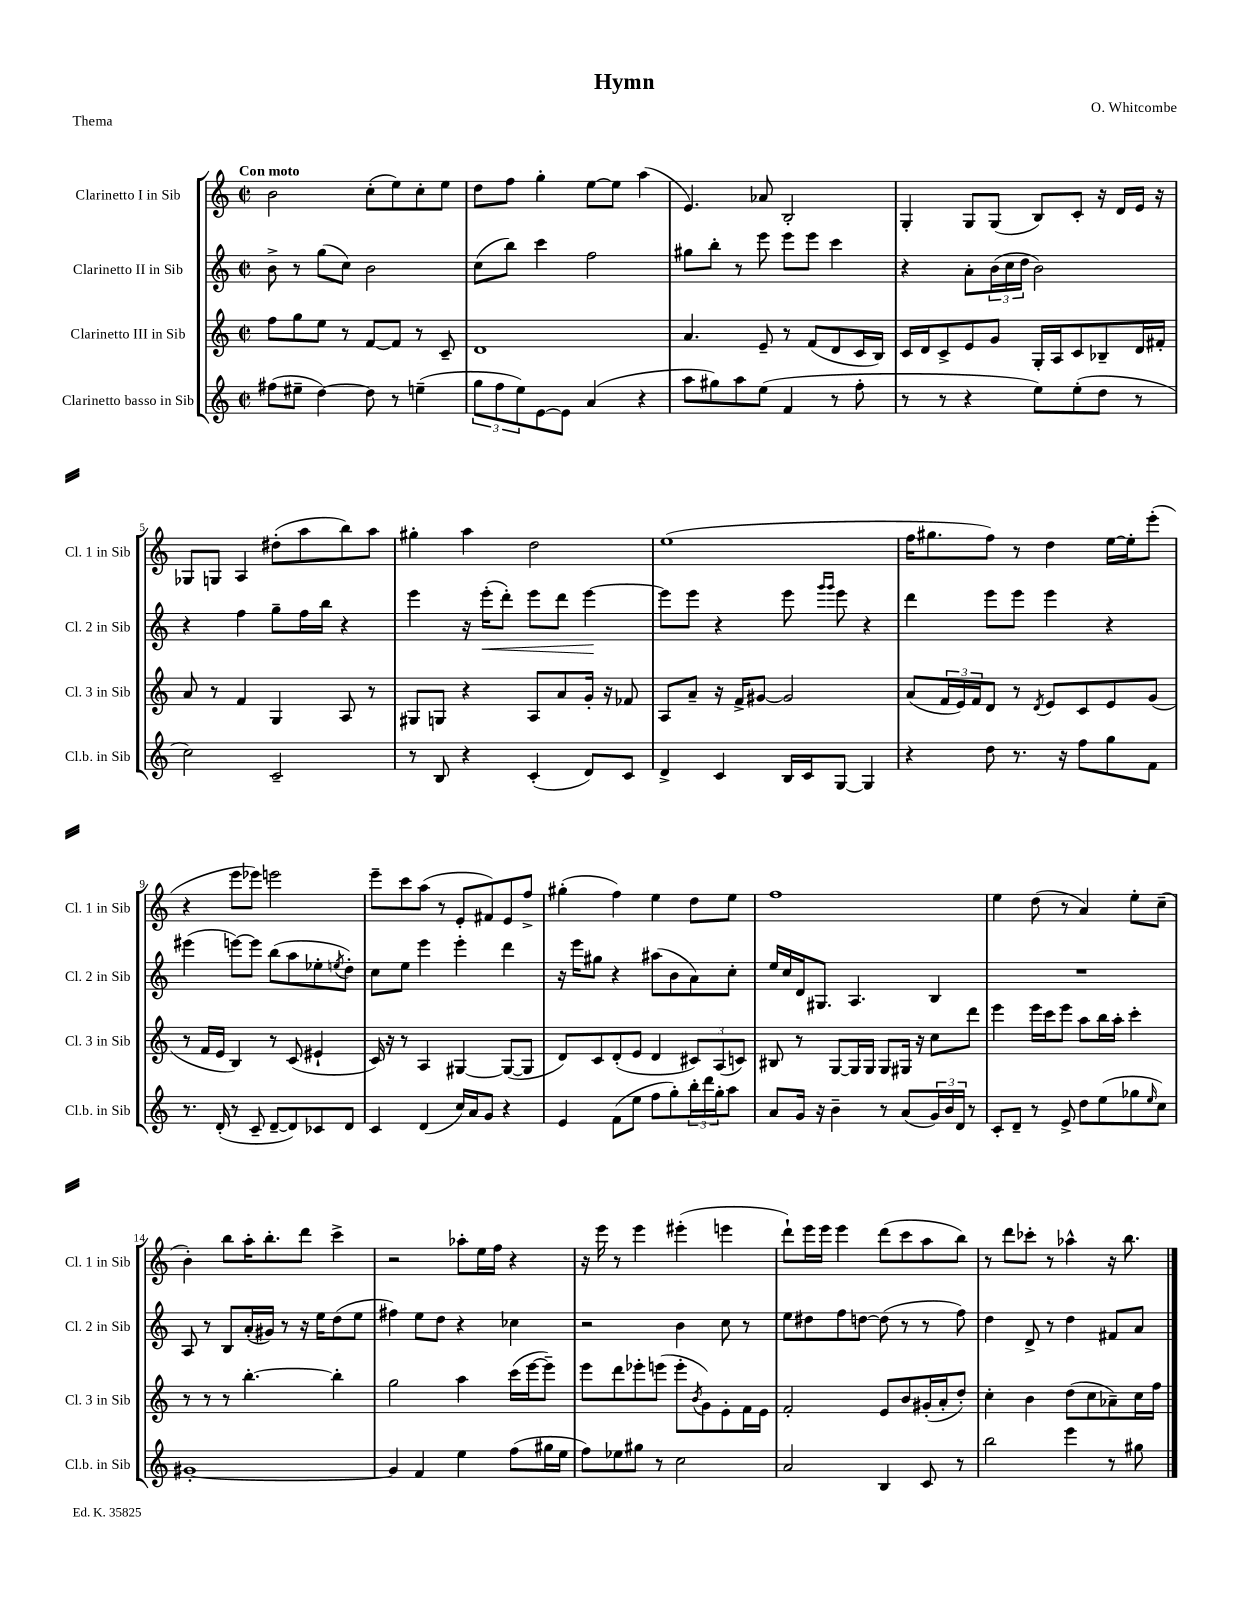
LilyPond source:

\header { title = "Hymn" composer = "O. Whitcombe" piece = "Thema" }
<<
\new StaffGroup <<
\new Staff = "s0" \with { instrumentName = "Clarinetto I in Sib" shortInstrumentName = "Cl. 1 in Sib" } {
    \clef treble \key c \major \defaultTimeSignature \time 2/2 \tempo "Con moto"
    b'2 c''8-.( e''8) c''8-. e''8 |
    d''8 f''8 g''4-. e''8~ e''8 a''4( |
    e'4.) aes'8 b2-. |
    g4-. g8 g8( b8) c'8-. r16 d'16 e'16 r16 |
    ges8 g8 a4 dis''8-.( a''8 b''8) a''8 |
    gis''4-. a''4 d''2 |
    e''1( |
    f''16 gis''8. f''8) r8 d''4 e''16~ e''16-. e'''8-.( |
    r4 e'''8 ees'''8) e'''2 |
    e'''8-- c'''8 a''8( r8 e'8-. fis'8) e'8 f''8-> |
    gis''4-.( f''4) e''4 d''8 e''8 |
    f''1 |
    e''4 d''8( r8 a'4) e''8-. c''8--( |
    b'4-.) b''8 a''16-. b''8.-. d'''8 c'''4-> |
    r2 aes''8-. e''16 f''16 r4 |
    r16 e'''16 r8 e'''4 eis'''4-.( e'''4 |
    d'''8-!) e'''16 e'''16 e'''4 d'''8( c'''8 a''8 b''8) |
    r8 d'''8 ces'''8-. r8 aes''4-^ r16 b''8. \bar "|." |
}
\new Staff = "s1" \with { instrumentName = "Clarinetto II in Sib" shortInstrumentName = "Cl. 2 in Sib" } {
    \clef treble \key c \major \defaultTimeSignature \time 2/2
    b'8-> r8 g''8( c''8) b'2 |
    c''8( b''8) c'''4 f''2 |
    gis''8 b''8-. r8 e'''8 e'''8 e'''8 c'''4 |
    r4 a'8-. \tuplet 3/2 { b'16( c''16 d''16 } b'2) |
    r4 f''4 g''8-- f''16 b''16 r4 |
    e'''4 r16 e'''16-.\<( d'''8-.) e'''8 d'''8 e'''4~\! |
    e'''8 e'''8 r4 e'''8 \grace { g'''16 g'''16 } e'''8 r4 |
    d'''4 e'''8 e'''8 e'''4 r4 |
    eis'''4( e'''8~) e'''8 b''8( a''8 ees''8-. \acciaccatura { e''8 } d''8-.) |
    c''8 e''8 e'''4 e'''4-. d'''4 |
    r16 e'''16 gis''8 r4 ais''8( b'8 a'8) c''8-. |
    e''16 c''16 d'16 gis8. a4. b4 |
    R1 |
    a8 r8 b8 a'16-.( gis'16) r8 r16 e''16 d''8( e''8 |
    fis''4) e''8 d''8 r4 ces''4 |
    r2 b'4 c''8 r8 |
    e''8 dis''8 f''8 d''8~ d''8( r8 r8 f''8) |
    d''4 d'8-> r8 d''4 fis'8 a'8 \bar "|." |
}
\new Staff = "s2" \with { instrumentName = "Clarinetto III in Sib" shortInstrumentName = "Cl. 3 in Sib" } {
    \clef treble \key c \major \defaultTimeSignature \time 2/2
    f''8 g''8 e''8 r8 f'8~ f'8 r8 c'8-- |
    d'1 |
    a'4. e'8-- r8 f'8( d'8 c'16 b16) |
    c'16 d'16 c'8-> e'8 g'8 g16-. a16 c'8 bes8-- d'16 fis'16-. |
    a'8 r8 f'4 g4 a8 r8 |
    gis8 g8 r4 a8 a'8 g'16-. r16 fes'8 |
    a8 a'8-- r16 f'16-> gis'8~ gis'2 |
    a'8( \tuplet 3/2 { f'16 e'16) f'16 } d'8 r8 \acciaccatura { d'8 } e'8 c'8 e'8 g'8( |
    r8 f'16 e'16 b4) r8 c'8( eis'4-! |
    c'16) r16 r8 a4 gis4~ gis8~( gis8 |
    d'8) c'8 d'8-.( e'8 d'4 \tuplet 3/2 { cis'8) a8( c'8) } |
    bis8 r8 g8~ g16 g16 g8 gis16 r16 c''8 d'''8 |
    e'''4 e'''16 c'''16 e'''8 a''8 b''16 a''16-. c'''4-. |
    r8 r8 r8 b''4.~-. b''4-. |
    g''2 a''4 c'''16( e'''16~ e'''8--) |
    e'''8 d'''8 ees'''8-. e'''8( e'''8-. \acciaccatura { b'8 } g'8) e'8-. f'16 e'16 |
    f'2-. e'8 b'8 gis'16-.( a'16-. d''8-.) |
    c''4-. b'4 d''8( c''8 aes'8--) c''16 f''16 \bar "|." |
}
\new Staff = "s3" \with { instrumentName = "Clarinetto basso in Sib" shortInstrumentName = "Cl.b. in Sib" } {
    \clef treble \key c \major \defaultTimeSignature \time 2/2
    fis''8( eis''8-- d''4~) d''8 r8 e''4--( |
    \tuplet 3/2 { g''8 f''8 e''8) } e'8~ e'8 a'4( r4 |
    a''8 gis''8) a''8 e''8( f'4 r8 f''8-. |
    r8 r8 r4 e''8) e''8-.( d''8 r8 |
    c''2) c'2-- |
    r8 b8 r4 c'4-.( d'8) c'8 |
    d'4-> c'4 b16 c'16 g8~ g4 |
    r4 d''8 r8. r16 f''8 g''8 f'8 |
    r8. d'16-.( r8 c'8-- d'8~-- d'8) ces'8 d'8 |
    c'4 d'4( c''16) a'16 g'8 r4 |
    e'4 f'8( e''8 f''8 g''8-.) \tuplet 3/2 { b''16-. d'''16 g''16-. } a''8 |
    a'8 g'16 r16 b'4-- r8 a'8( \tuplet 3/2 { g'16) b'16 d'16 } r8 |
    c'8-. d'8-- r8 e'8-> d''8 e''8( ges''8 \grace { e''16 } c''8) |
    gis'1~-. |
    gis'4 f'4 e''4 f''8( gis''16 e''16 |
    f''8) ees''8 gis''8 r8 c''2 |
    a'2 b4 c'8 r8 |
    b''2 e'''4 r8 gis''8 \bar "|." |
}
>>
>>
